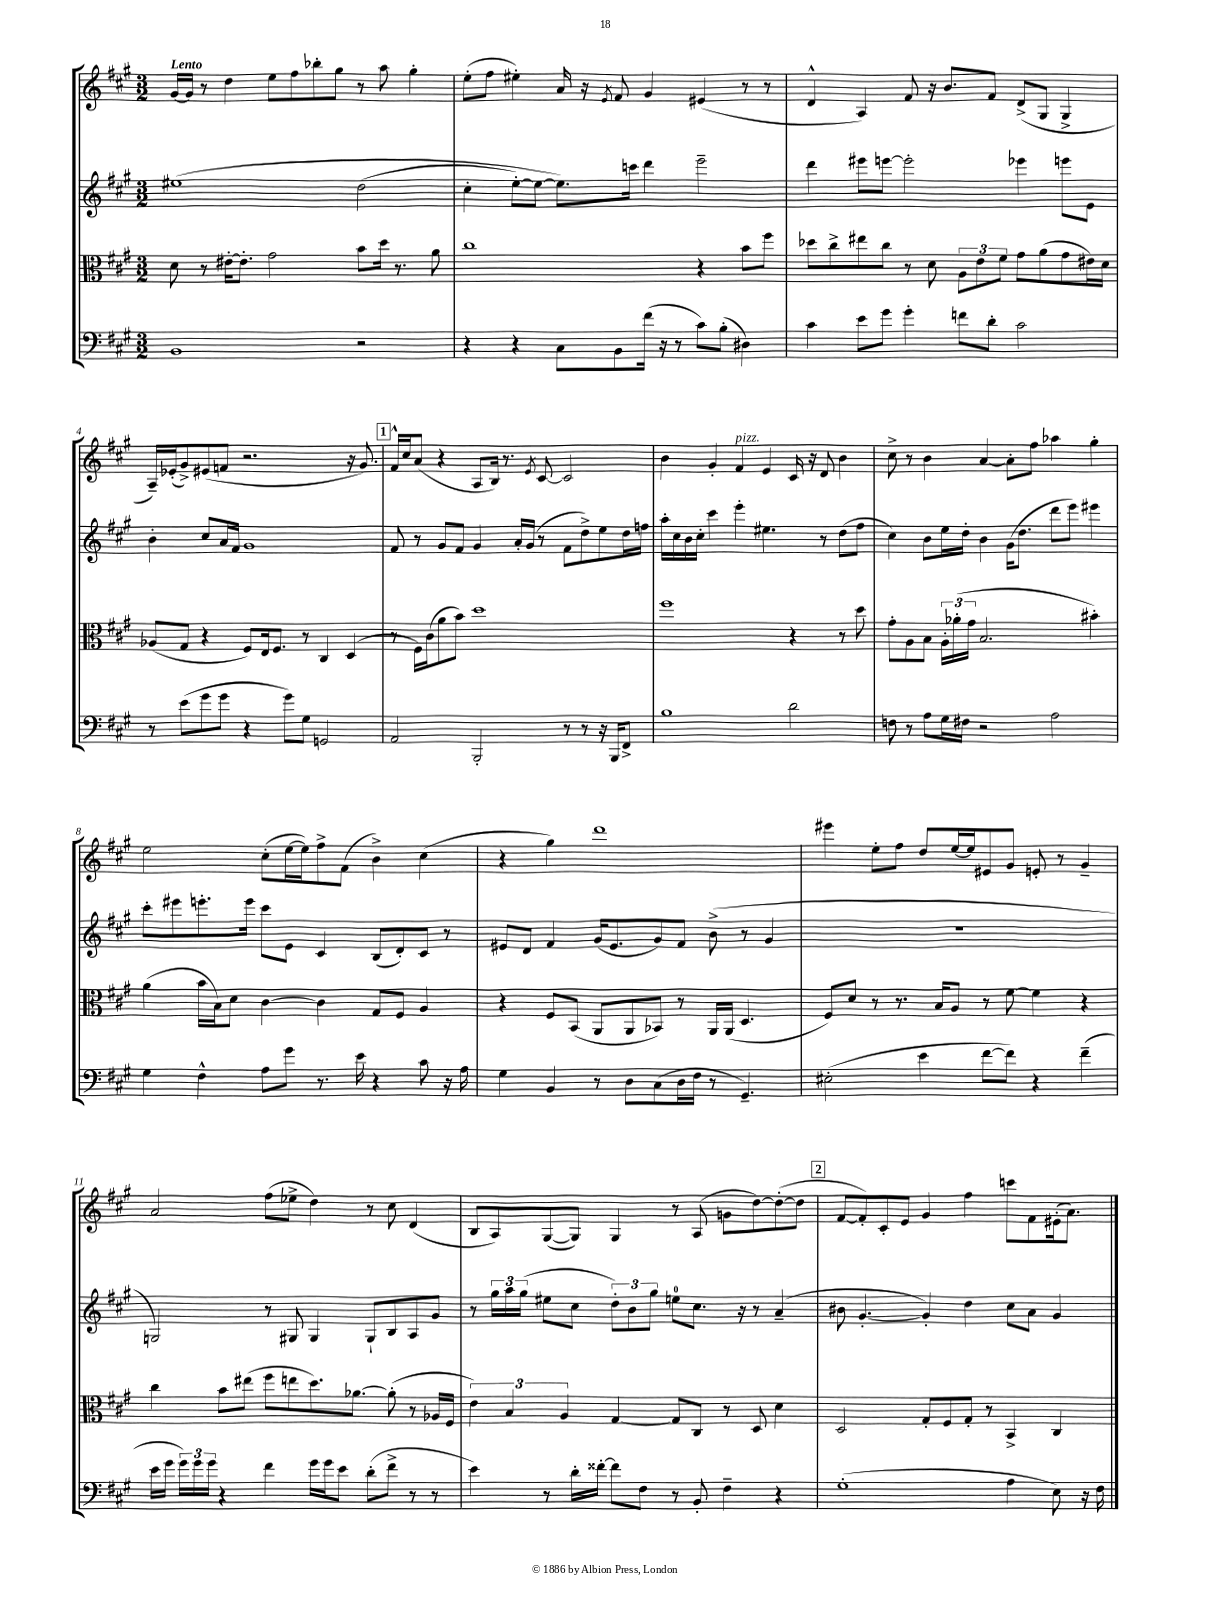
<<
\new StaffGroup <<
\new Staff = "s0" {
    \clef treble \key a \major \numericTimeSignature \time 3/2 \tempo "Lento"
    \autoBeamOff gis'16[~ gis'16] r8 d''4 e''8[ fis''8 bes''8-. gis''8] r8 a''8 gis''4-. |
    e''8[-.( fis''8] eis''4-.) a'16 r16 \acciaccatura { e'8 } fis'8 gis'4 eis'4( r8 r8 |
    d'4-^ a4) fis'8 r16 b'8.[ fis'8] d'8[->( gis8] gis4-> |
    a16[--) ees'16-.( gis'8->) eis'8( f'8] r2. r16 gis'8.) |
    \mark \markup { \box "1" } fis'16[-^ cis''16 a'8]( r4 a8[ b16]) r8. \acciaccatura { e'8 } cis'8~ cis'2 |
    b'4 gis'4-. fis'4^\markup { \italic "pizz." } e'4 cis'16 r16 d'8 b'4 |
    cis''8-> r8 b'4 a'4~ a'8[-. fis''8] aes''4 gis''4-. |
    e''2 cis''8[-.( e''16~ e''16) fis''8-> fis'8]( b'4->) cis''4( |
    r4 gis''4) d'''1 |
    eis'''4 e''8[-. fis''8] d''8[ e''16~ e''16 eis'8 gis'8] e'8-. r8 gis'4-- |
    a'2 fis''8[( ees''8]-> d''4) r8 cis''8 d'4( |
    b8[ a8) gis8~( gis8]) gis4 r8 a8( g'8[ d''8~) d''8~-.( d''8] |
    \mark \markup { \box "2" } fis'8[~ fis'8-.) cis'8-. e'8] gis'4 fis''4 c'''8[ fis'8 eis'16-.( a'8.]) \bar "|." |
}
\new Staff = "s1" {
    \clef treble \key a \major \numericTimeSignature \time 3/2
    \autoBeamOff eis''1\( d''2( |
    cis''4-. e''8[~-.) e''8]~ e''8.[\) c'''16] d'''4 e'''2-- |
    d'''4 eis'''8[ e'''8]~ e'''2-. ees'''4 e'''8[ e'8] |
    b'4-. cis''8[ a'16 fis'16] gis'1 |
    \mark \markup { \box "1" } fis'8 r8 gis'8[ fis'8] gis'4 a'16[-. gis'16]( r8 fis'8[ d''8->) e''8 d''16 f''16] |
    a''16[-. cis''16 b'16 cis''16]-. cis'''4 e'''4-. eis''4. r8 d''8[( fis''8] |
    cis''4) b'8[ e''16 d''16]-. b'4 gis'16[( d''8.] d'''8[ e'''8]) eis'''4 |
    cis'''8[-. eis'''8 e'''8.-. e'''16] cis'''8[ e'8] cis'4 b8[( d'8-.) cis'8] r8 |
    eis'8[ d'8] fis'4 gis'16[( eis'8. gis'8) fis'8] b'8->( r8 gis'4 |
    R1. |
    g2) r8 gis8 gis4 gis8[-! b8 a8 gis'8] |
    r8 \tuplet 3/2 { gis''16[ a''16 gis''16]( } eis''8[ cis''8] \tuplet 3/2 { d''8[-.) b'8 gis''8] } e''8[-0 cis''8.] r16 r8 a'4--( |
    \mark \markup { \box "2" } bis'8 gis'4.~-. gis'4-.) d''4 cis''8[ a'8] gis'4 \bar "|." |
}
\new Staff = "s2" {
    \clef alto \key a \major \numericTimeSignature \time 3/2
    \autoBeamOff d'8 r8 eis'16[~-. eis'8.]-. gis'2 b'8[ d''16] r8. a'8 |
    cis''1 r4 b'8[ fis''8] |
    des''8[ cis''8-> eis''8 cis''8] r8 d'8 \tuplet 3/2 { a8[ e'8 fis'8] } gis'8[ a'8( gis'8 eis'16) d'16] |
    aes8[( gis8] r4 fis8[) e16 fis8.] r8 cis4 d4( |
    \mark \markup { \box "1" } r8 fis16[) cis'16( a'8 b'8]) d''1 |
    fis''1 r4 r8 d''8 |
    gis'8[-. a8 b8] \tuplet 3/2 { a16[-. aes'16-.( gis'16] } b2. bis'4-.) |
    a'4( b'16[ b16) d'8] cis'4~ cis'4 gis8[ fis8] a4 |
    r4 fis8[ b,8]( a,8[ a,8 bes,8]) r8 a,16[ a,16]( d4. |
    fis8[) d'8] r8 r8. b16[ a8] r8 fis'8~ fis'4 r4 |
    cis''4 b'8[ eis''8]( fis''8[ e''8 d''8.) aes'8.]~ aes'8-.( r8 aes16[ fis16] |
    \tuplet 3/2 { e'4) b4 a4 } gis4~ gis8[ cis8] r8 d8 d'4 |
    \mark \markup { \box "2" } d2 gis8[-. fis8 gis8]-. r8 b,4-> cis4 \bar "|." |
}
\new Staff = "s3" {
    \clef bass \key a \major \numericTimeSignature \time 3/2
    \autoBeamOff b,1 r2 |
    r4 r4 cis8[ b,8 fis'16]( r16 r8 cis'8[) b8]-.( dis4) |
    cis'4 e'8[ gis'8] gis'4-. f'8[ d'8]-. cis'2 |
    r8 e'8[( gis'8 gis'8] r4 gis'8[) gis8] g,2 |
    \mark \markup { \box "1" } a,2 b,,2-. r8 r8 r16 b,,16[ fis,8]-> |
    b1 d'2 |
    f8 r8 a8[ gis16 fis16] r2 a2 |
    gis4 fis4-^ a8[ gis'8] r8. e'16 r4 cis'8 r16 a16 |
    gis4 b,4 r8 d8[ cis8( d16 fis16] r8 gis,4.--) |
    eis2-.( e'4 fis'8[~ fis'8]) r4 fis'4--( |
    e'16[ gis'16] \tuplet 3/2 { gis'16[) gis'16 gis'16] } r4 fis'4 gis'16[ gis'16 e'8] d'8[-.( fis'8]-> r8 r8 |
    e'4) r8 d'16[-. fisis'16]~-. fisis'8[ fis8] r8 b,8-. fis4-- r4 |
    \mark \markup { \box "2" } gis1-.( a4 e8) r16 fis16 \bar "|." |
}
>>
>>
